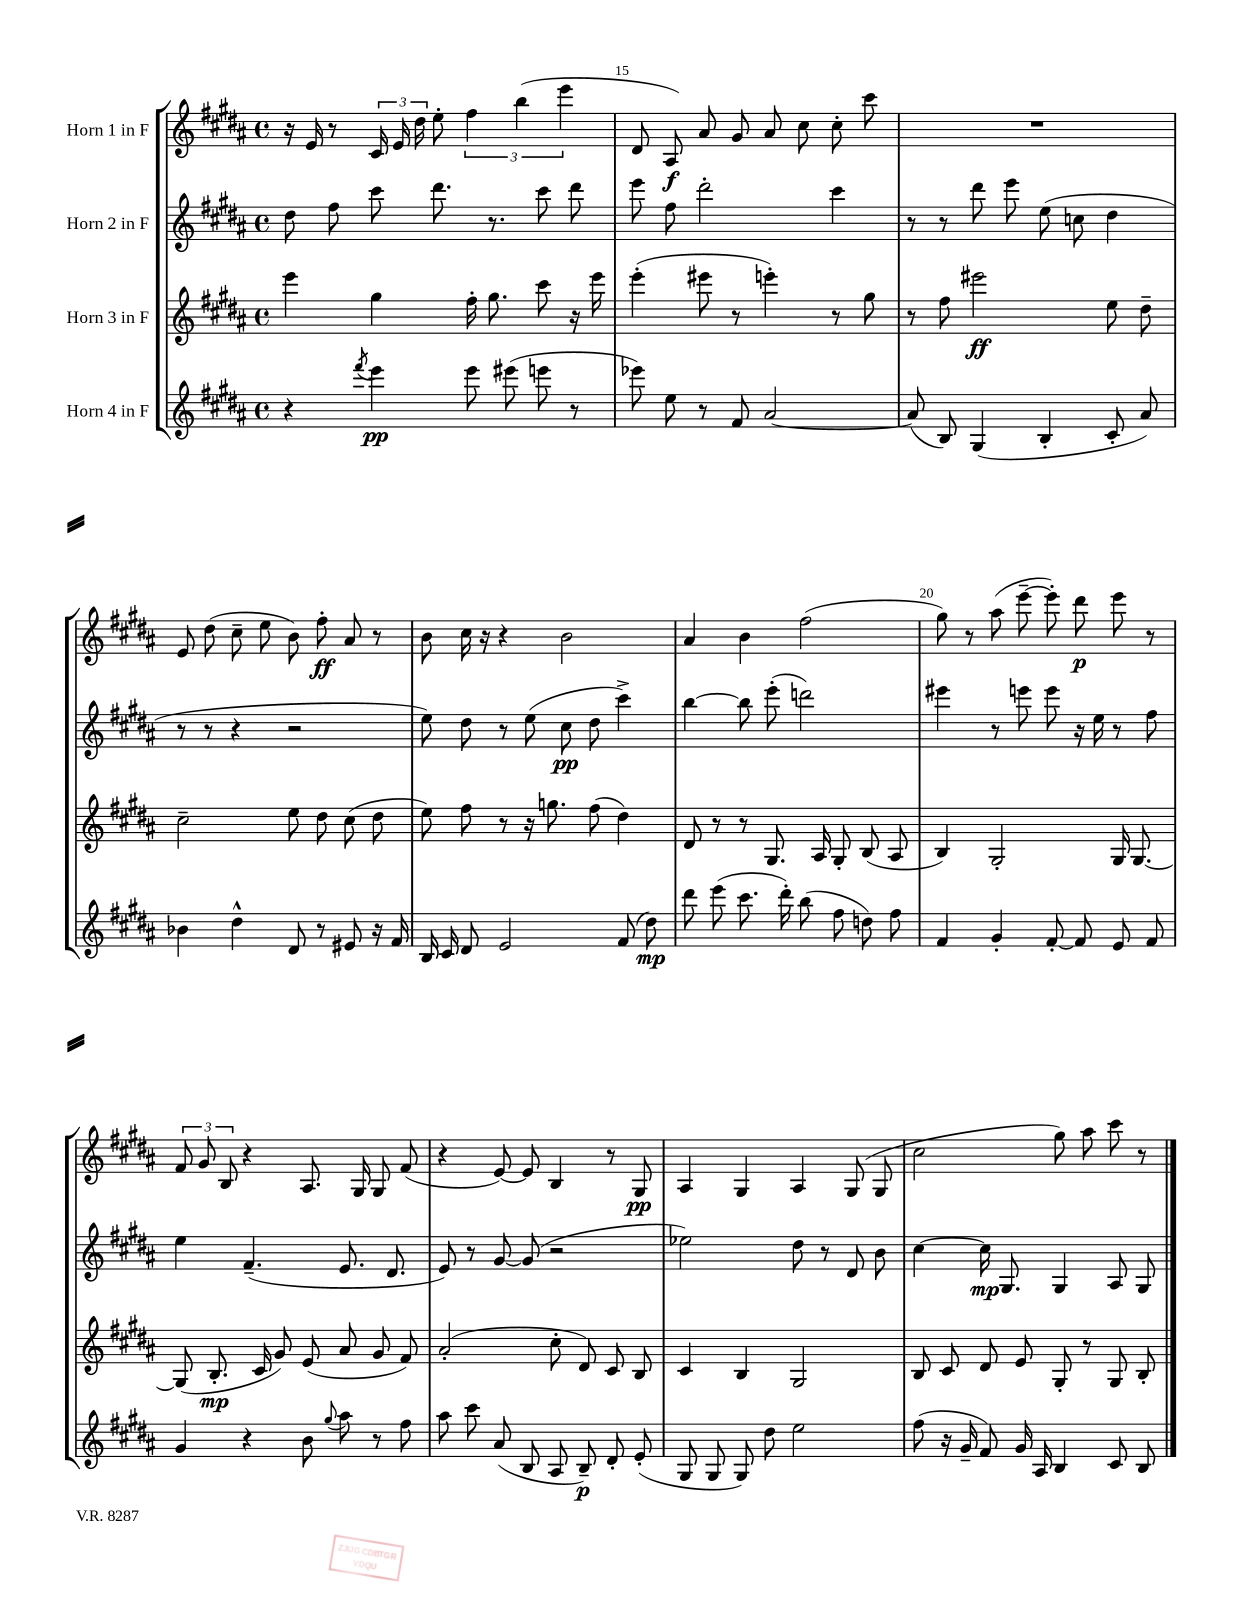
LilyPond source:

<<
\new StaffGroup <<
\new Staff = "s0" \with { instrumentName = "Horn 1 in F" } {
    \clef treble \key b \major \defaultTimeSignature \time 4/4
    \autoBeamOff r16 e'16 r8 \tuplet 3/2 { cis'16 e'16 dis''16 } e''8-. \tuplet 3/2 { fis''4 b''4( e'''4 } |
    dis'8 ais8\f) ais'8 gis'8 ais'8 cis''8 cis''8-. cis'''8 |
    R1 |
    e'8 dis''8( cis''8-- e''8 b'8) fis''8-.\ff ais'8 r8 |
    b'8 cis''16 r16 r4 b'2 |
    ais'4 b'4 fis''2( |
    gis''8) r8 ais''8( e'''8~-- e'''8-.) dis'''8\p e'''8 r8 |
    \tuplet 3/2 { fis'8 gis'8 b8 } r4 ais8. gis16 gis8 fis'8( |
    r4 e'8~) e'8 b4 r8 gis8\pp |
    ais4 gis4 ais4 gis8( gis8 |
    cis''2 gis''8) ais''8 cis'''8 r8 \bar "|." |
}
\new Staff = "s1" \with { instrumentName = "Horn 2 in F" } {
    \clef treble \key b \major \defaultTimeSignature \time 4/4
    \autoBeamOff dis''8 fis''8 cis'''8 dis'''8. r8. cis'''8 dis'''8 |
    e'''8 fis''8 dis'''2-. cis'''4 |
    r8 r8 dis'''8 e'''8 e''8( c''8 dis''4 |
    r8 r8 r4 r2 |
    e''8) dis''8 r8 e''8( cis''8\pp dis''8 cis'''4->) |
    b''4~ b''8 e'''8-.( d'''2) |
    eis'''4 r8 e'''8 e'''8 r16 e''16 r8 fis''8 |
    e''4 fis'4.--( e'8. dis'8. |
    e'8) r8 gis'8~ gis'8( r2 |
    ees''2) dis''8 r8 dis'8 b'8 |
    cis''4~ cis''16\mp gis8. gis4 ais8 gis8 \bar "|." |
}
\new Staff = "s2" \with { instrumentName = "Horn 3 in F" } {
    \clef treble \key b \major \defaultTimeSignature \time 4/4
    \autoBeamOff e'''4 gis''4 fis''16-. gis''8. cis'''8 r16 e'''16 |
    e'''4-.( eis'''8 r8 e'''4-.) r8 gis''8 |
    r8 fis''8 eis'''2\ff e''8 dis''8-- |
    cis''2-- e''8 dis''8 cis''8( dis''8 |
    e''8) fis''8 r8 r16 g''8. fis''8( dis''4) |
    dis'8 r8 r8 gis8. ais16 gis8-. b8( ais8 |
    b4) gis2-. gis16 gis8.~ |
    gis8( b8.-.\mp cis'16 gis'8) e'8( ais'8 gis'8 fis'8) |
    ais'2-.( cis''8-. dis'8) cis'8 b8 |
    cis'4 b4 gis2 |
    b8 cis'8 dis'8 e'8 gis8-. r8 gis8 b8-. \bar "|." |
}
\new Staff = "s3" \with { instrumentName = "Horn 4 in F" } {
    \clef treble \key b \major \defaultTimeSignature \time 4/4
    \autoBeamOff r4 \acciaccatura { fis'''8 } e'''4\pp e'''8 eis'''8( e'''8 r8 |
    ees'''8) e''8 r8 fis'8 ais'2~ |
    ais'8( b8) gis4( b4-. cis'8-. ais'8) |
    bes'4 dis''4-^ dis'8 r8 eis'8 r16 fis'16 |
    b16 cis'16 dis'8 e'2 fis'8( dis''8\mp) |
    dis'''8 e'''8( cis'''8. dis'''16-.) b''8( fis''8 d''8) fis''8 |
    fis'4 gis'4-. fis'8~-. fis'8 e'8 fis'8 |
    gis'4 r4 b'8 \appoggiatura { gis''8 } ais''8 r8 fis''8 |
    ais''8 cis'''8 ais'8( b8 ais8 b8--\p) dis'8-. e'8-.( |
    gis8 gis8 gis8) dis''8 e''2 |
    fis''8( r16 gis'16-- fis'8) gis'16 ais16 b4 cis'8 b8 \bar "|." |
}
>>
>>
\layout { \context { \Score currentBarNumber = #14 \override BarNumber.break-visibility = ##(#f #t #t) barNumberVisibility = #(every-nth-bar-number-visible 5) } }
